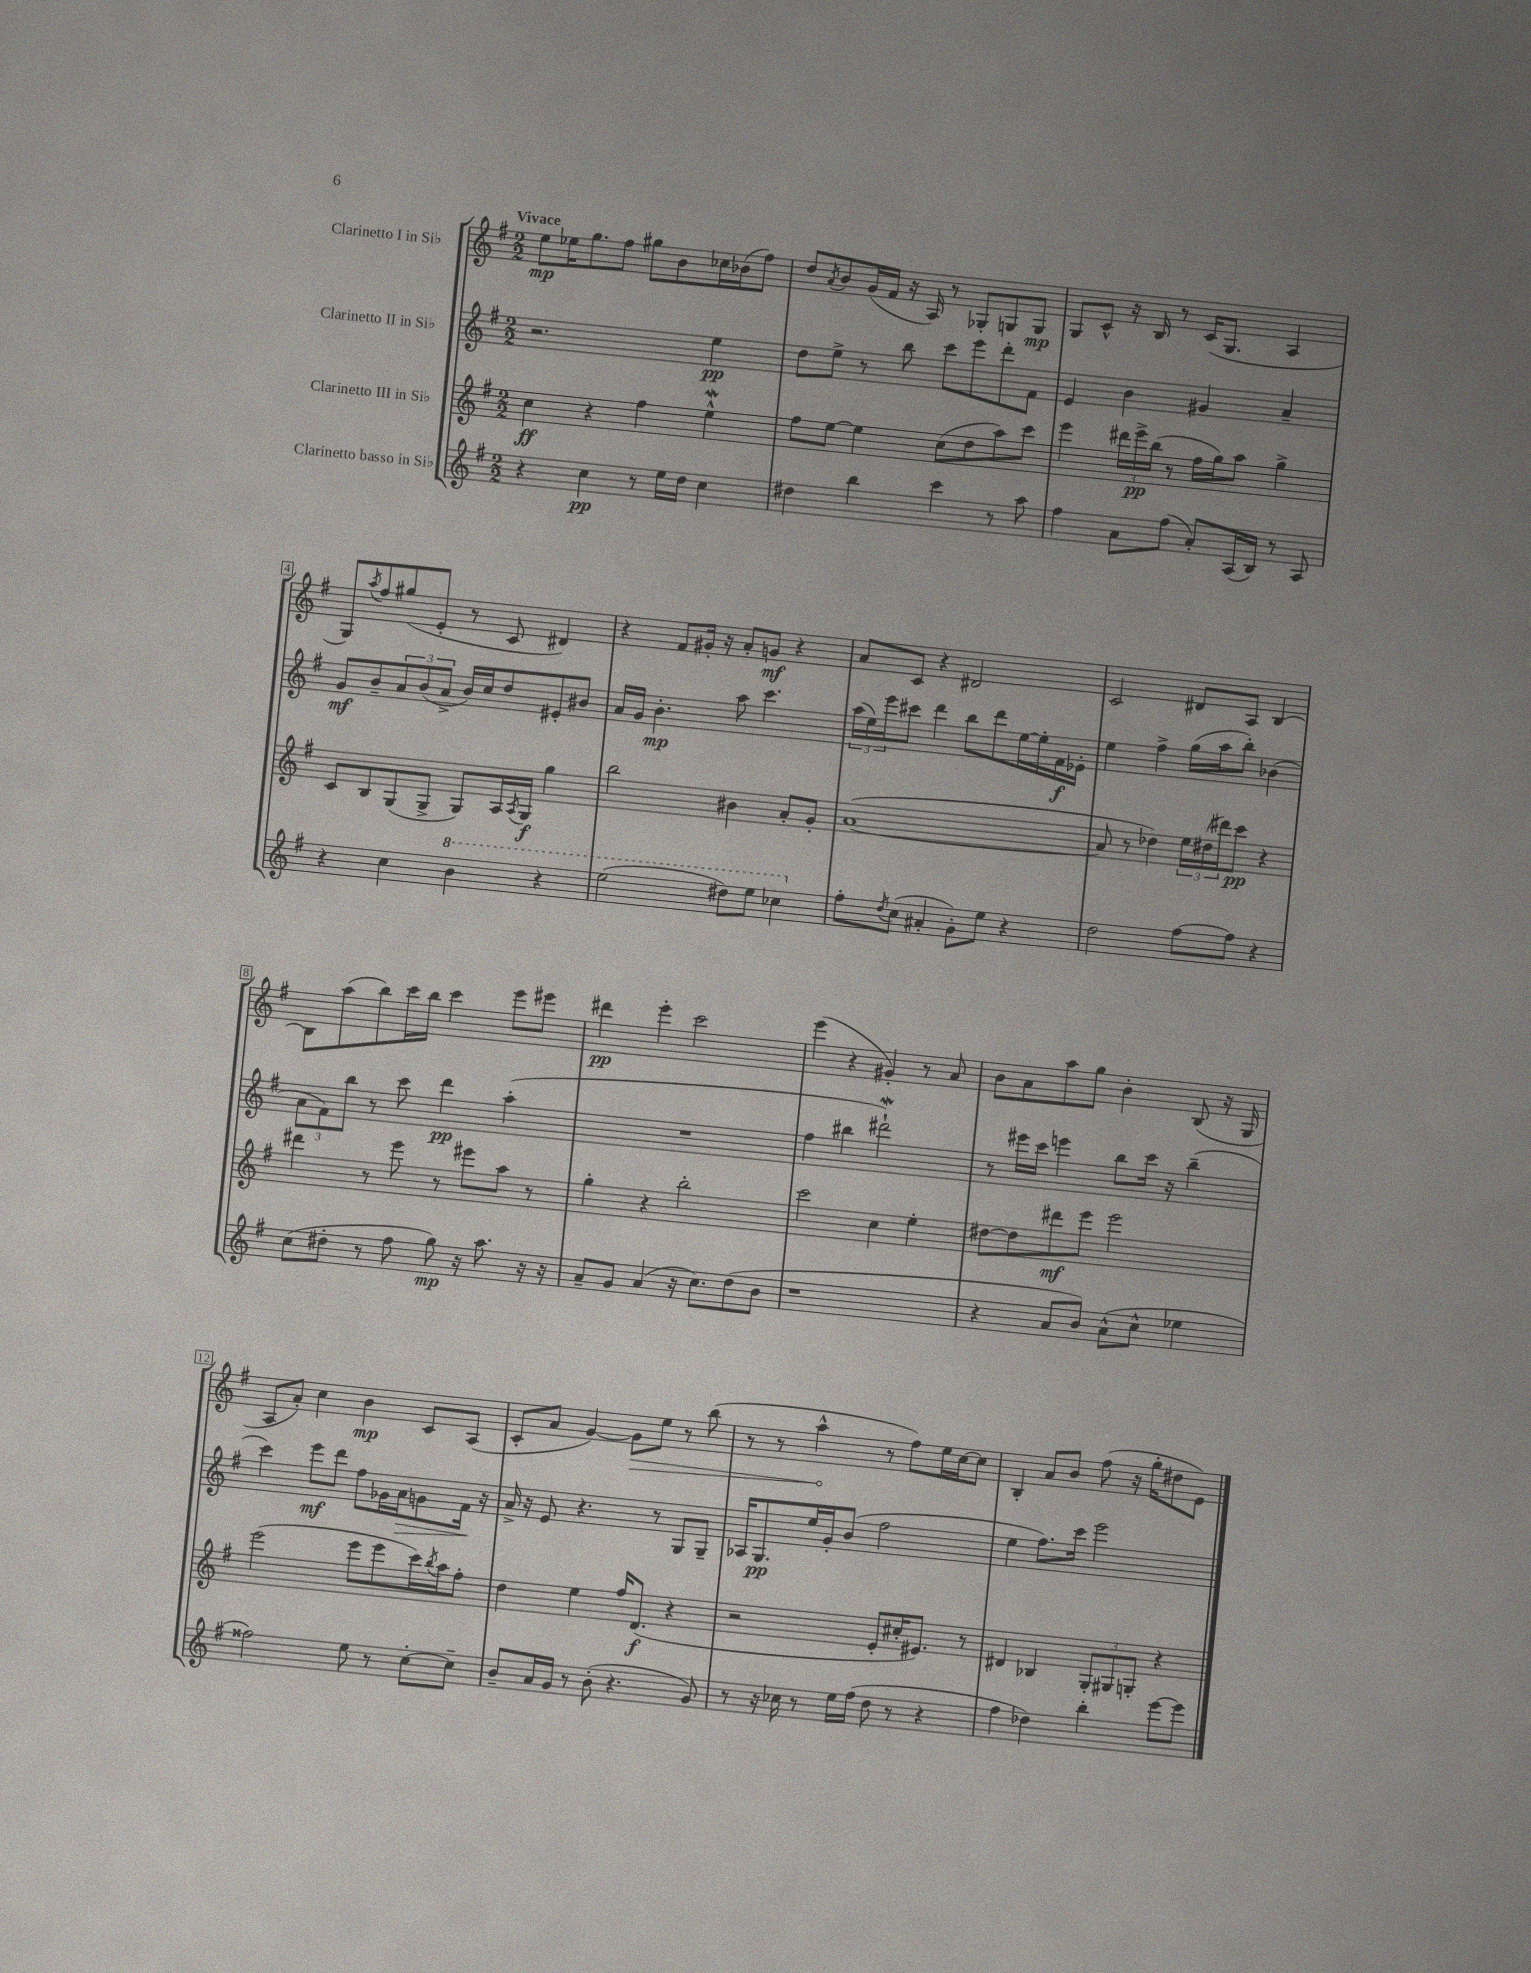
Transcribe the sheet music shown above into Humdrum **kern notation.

**kern	**kern	**kern	**kern
*staff4	*staff3	*staff2	*staff1
*clefG2	*clefG2	*clefG2	*clefG2
*k[f#]	*k[f#]	*k[f#]	*k[f#]
*M2/2	*M2/2	*M2/2	*M2/2
4r	4cc	2.r	8ee
.	.	.	16ee-
.	.	.	8.gg
4cc	4r	.	.
.	.	.	8ff#
8r	4ff#	.	8gg#
16ee	.	.	8b
16dd	.	.	.
4cc	4ee^^	4ee	16cc-
.	.	.	(16b-
.	.	.	8ff#)
=	=	=	=
4dd#	8ff#	8dd	8dd
.	.	.	8qa
.	[8ee	8ee^	8b
4bb	4ee]	8r	(16g
.	.	.	16f#
.	.	8bb	16r
.	.	.	16A)
4ccc	(8cc	8ccc	8r
.	8dd	8eee	8G-'
8r	8aa)	8ddd'	8G
8aa	8ccc	8f#	8G
=	=	=	=
4ff#	4eee	4e	8G
.	.	.	8c^^
8a	24ddd#	4b	16r
.	24eee^	.	.
.	.	.	16B
.	(24bb	.	.
(8ff#	8r	.	8r
8a')	16ff#	4g#	(16c
.	16gg)	.	8.G
(16A	8aa	.	.
16B)	.	.	.
8r	4gg^	4a~	4A
8A	.	.	.
=	=	=	=
4r	8c	8g	8G)
.	.	.	8qaa
.	8B	8b~	8ff#
4cc	(8G	12a	(8gg#
.	.	(12b	.
.	8G^	.	8e'
.	.	12a^	.
4bb	8G)	16b)	8r
.	.	16cc	.
.	16A	8dd	8c
.	8qA	.	.
.	16G	.	.
4r	4gg	8e#'	4d#)
.	.	8b#	.
=	=	=	=
(2eee	2bb	16a	4r
.	.	16g	.
.	.	4.b'	.
.	.	.	8f#
.	.	.	16g#'
.	.	.	16r
8ddd#)	4b#	8aa	8a'
8eee	.	4.ccc	8g
4ccc-	8a'	.	4r
.	8g'	.	.
=	=	=	=
8ff#'	([1a	(24aa	8a
.	.	24ee)	.
.	.	24eee	.
8qdd	.	.	.
(8cc	.	8ccc#	8c
4a#'	.	4ddd	4r
8g')	.	8bb	2d#
8ee	.	8ddd	.
4r	.	[16ee	.
.	.	16ee']	.
.	.	16f#	.
.	.	16e-'	.
=	=	=	=
2dd	8a]	4ee	2c
.	8r	.	.
.	4dd-)	4ff#^	.
[8ff#	24ee	(16gg	8d#
.	(24dd#	.	.
.	.	16aa	.
.	24ddd#)	.	.
8ff#]	8ccc	8bb')	8A
4r	4r	(4b-	[4B
=	=	=	=
(8cc	4ddd#	12a	8B]
.	.	12f#)	.
8dd#'	.	.	(8aa
.	.	12bb	.
8r	8r	8r	8bb)
8ff#	8eee	8ccc	16ccc
.	.	.	16bb
8gg)	8r	4ddd	4ccc
16r	8eee#	.	.
8.aa	.	.	.
.	8aa	(4aa'	8eee
16r	8r	.	8eee#
16r	.	.	.
=	=	=	=
8a~	4gg'	1r	4ddd#
8g	.	.	.
(4a	4r	.	4eee'
16r	2bb'	.	2ccc
8.cc)	.	.	.
(8dd	.	.	.
8b	.	.	.
=	=	=	=
1r	2ccc	4ff#	(4eee
.	.	4bb#	4r
.	4cc	2ddd#`)	4g#')
.	4ee'	.	8r
.	.	.	8a
=	=	=	=
4r	[8dd#	8r	8b
.	8dd#]	16eee#	8a
.	.	16ccc	.
8a	8ddd#	4eee	8aa
8b)	8eee	.	8gg
(8a^^	2eee	8bb	4b'
8cc^^	.	16ccc	.
.	.	16r	.
4ee-	.	(4bb~	(8B
.	.	.	16r
.	.	.	16G
=	=	=	=
2ff##)	(2eee	4ccc)	8A
.	.	.	8a')
.	.	8eee	4cc
.	.	8ddd	.
8ee	8eee	8ff#	4b
8r	8eee	16g-	.
.	.	16a	.
[8cc'	16ccc)	8g	8c
.	8qbb	.	.
.	16aa	.	.
8cc~]	8ff#'	16f#	(8A
.	.	16r	.
=	=	=	=
8b~	4dd	16a^	8c'
.	.	16r	.
16a	.	8e	8a
16g	.	.	.
8r	4ee	4.r	[4g)
(8b'	.	.	.
4.r	16ff#	.	8g]
.	(8.d	.	.
.	.	8r	8ee
.	4r	8G	8r
8g)	.	8G~	(8bb
=	=	=	=
8r	2r	16A-	8r
.	.	8.G	.
16r	.	.	8r
16cc-	.	.	.
8r	.	16ee	4aa^^
.	.	16g'	.
16ee	.	(8b	.
(16ff#	.	.	.
8dd	8e'	2ff#	8r
8r	16cc#'	.	8ff#)
.	8.e#)	.	.
4r	.	.	16ee
.	.	.	[16cc
.	8r	.	8cc]
=	=	=	=
4ff#	4d#	4ee	4B'
4dd-)	4B-	8.ff#)	8a
.	.	.	8b
.	.	16ccc	.
4bb'	12G'	2eee	(8ff#
.	12G#	.	.
.	.	.	16r
.	12G'	.	.
.	.	.	16gg'
[8eee	4r	.	8dd#
8eee]	.	.	8e)
==	==	==	==
*-	*-	*-	*-
